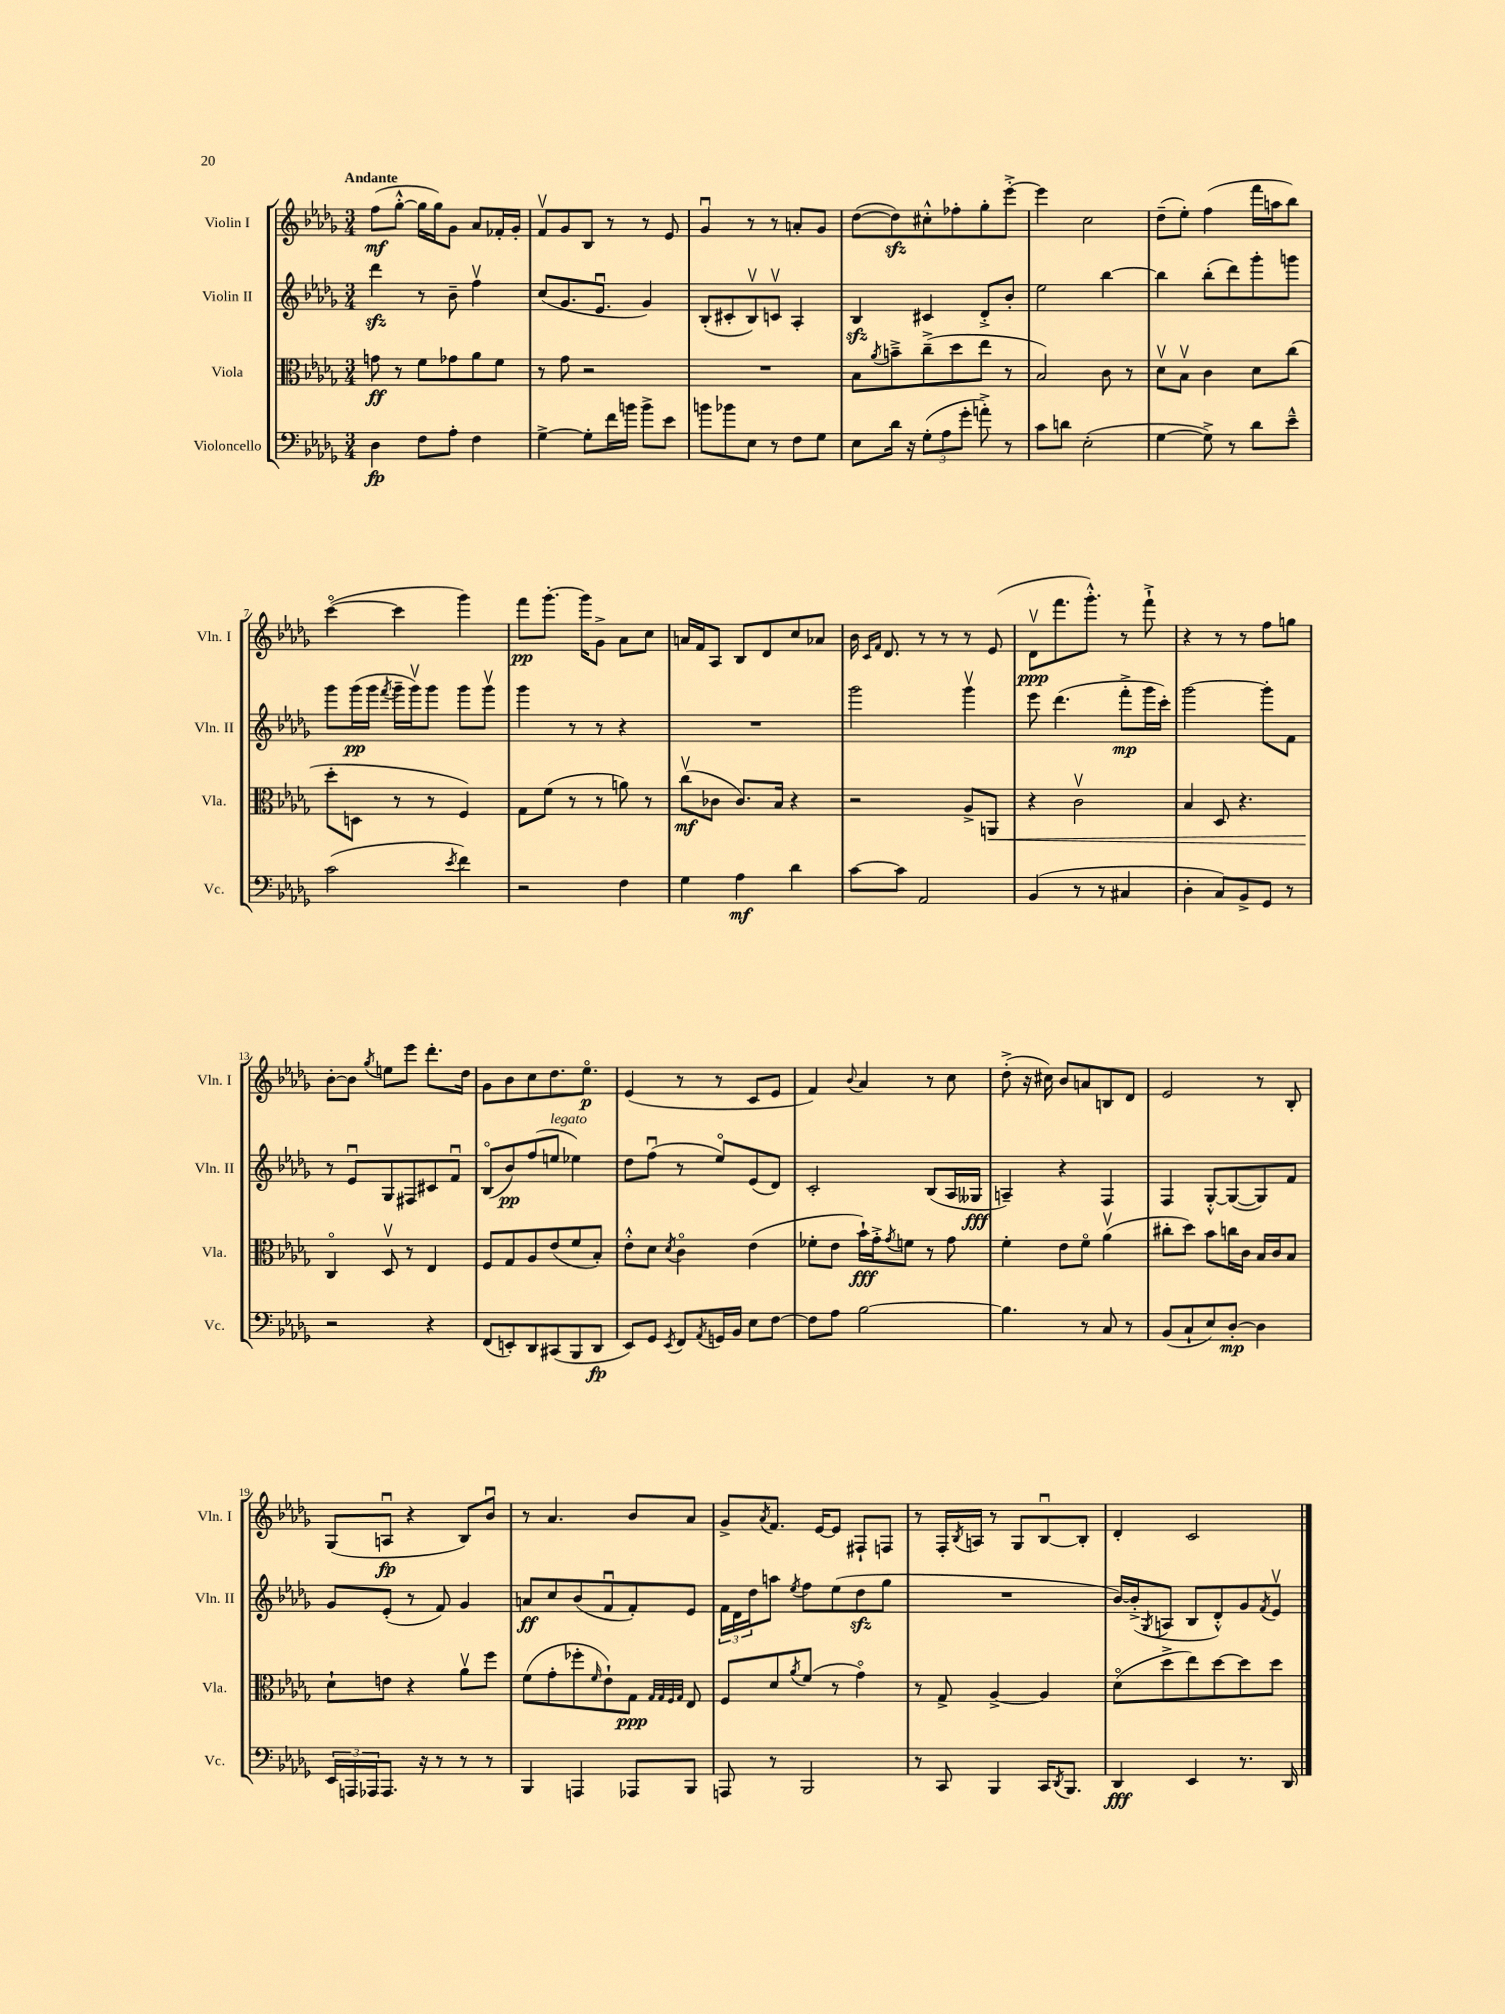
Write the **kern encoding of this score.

**kern	**dynam	**kern	**dynam	**kern	**dynam	**kern	**dynam
*part4	*part4	*part3	*part3	*part2	*part2	*part1	*part1
*staff4	*staff4	*staff3	*staff3	*staff2	*staff2	*staff1	*staff1
*I"Violoncello	*	*I"Viola	*	*I"Violin II	*	*I"Violin I	*
*I'Vc.	*	*I'Vla.	*	*I'Vln. II	*	*I'Vln. I	*
*clefF4	*	*clefC3	*	*clefG2	*	*clefG2	*
*k[b-e-a-d-g-]	*	*k[b-e-a-d-g-]	*	*k[b-e-a-d-g-]	*	*k[b-e-a-d-g-]	*
*M3/4	*	*M3/4	*	*M3/4	*	*M3/4	*
=1	=1	=1	=1	=1	=1	=1	=1
!	!	!	!	!	!	!LO:TX:a:B:t=Andante	!
4D-\	fp	8gn\	ff	4ddd-zz\	.	(8ff\L	mf
.	.	8r	.	.	.	[8gg-'^^\J	.
8F\L	.	8f\L	.	8r	.	16gg-\LL]	.
.	.	.	.	.	.	16gg-\J)	.
8A-'\J	.	8g-X\	.	8b-~\	.	8g-\J	.
4F\	.	8a-\	.	4ffv\	.	8a-/L	.
.	.	8f\J	.	.	.	16f-X'/L	.
.	.	.	.	.	.	16g-'/JJ	.
=2	=2	=2	=2	=2	=2	=2	=2
[4G-^\	.	8r	.	(8cc/L	.	8fv/L	.
.	.	8g-\	.	8.g-/	.	8g-/	.
8G-'\L]	.	2r	.	.	.	8B-/J	.
.	.	.	.	8.e-u/J	.	.	.
16f\L	.	.	.	.	.	8r	.
16bn\JJ	.	.	.	.	.	.	.
8b^\L	.	.	.	4g-/)	.	8r	.
8e-\J	.	.	.	.	.	8e-/	.
=3	=3	=3	=3	=3	=3	=3	=3
8bn\L	.	2.r	.	(8B-'/L	.	4g-u/	.
8b-X\	.	.	.	8c#X'/	.	.	.
8E-\J	.	.	.	8B-v/)	.	8r	.
8r	.	.	.	8cnv/J	.	8r	.
8F\L	.	.	.	4A-'/	.	8an'/L	.
8G-\J	.	.	.	.	.	8g-/J	.
=4	=4	=4	=4	=4	=4	=4	=4
8E-\L	.	8B-\L	.	4B-zz/	.	([8dd-\L	.
.	.	8qa-/	.	.	.	.	.
16d-\Jk	.	8bn~^\	.	.	.	8dd-zz\])	.
16r	.	.	.	.	.	.	.
(12G-'\L	.	(8cc~^\	.	4c#X/	.	8cc#X'^^\	.
12A-\	.	.	.	.	.	.	.
.	.	8dd-\	.	.	.	8ff-X'\	.
12g-'\J	.	.	.	.	.	.	.
8an'^\)	.	8ee-\J	.	8d-'^/L	.	8gg-'\	.
8r	.	8r	.	8b-'/J	.	[8eee-'^\J	.
=5	=5	=5	=5	=5	=5	=5	=5
8c\L	.	2B-/)	.	2ee-\	.	4eee-\]	.
8dn\J	.	.	.	.	.	.	.
(2E-'\	.	.	.	.	.	2cc\	.
.	.	8c\	.	[4bb-\	.	.	.
.	.	8r	.	.	.	.	.
=6	=6	=6	=6	=6	=6	=6	=6
[4G-\	.	8d-v\L	.	4bb-\]	.	(8dd-~\L	.
.	.	8B-v\J	.	.	.	8ee-'\J)	.
8G-^\])	.	4c\	.	(8bb-'\L	.	(4ff\	.
8r	.	.	.	8ddd-\)	.	.	.
8d-\L	.	8d-\L	.	8ggg-'\	.	16fff\LL	.
.	.	.	.	.	.	16aan\J	.
8e-~^^\J	.	(8cc\J	.	8gggn\J	.	8bb-\J)	.
!!LO:LB:g=z
=7	=7	=7	=7	=7	=7	=7	=7
(2c\	.	8dd-'\L	.	8ggg-\L	.	([4ccc\	.
.	.	8Dn\J	.	(16ggg-\L	pp	.	.
.	.	.	.	16ggg-\JJ	.	.	.
.	.	.	.	8qfff/	.	.	.
.	.	8r	.	16ggg-~\LL	.	4ccc\]	.
.	.	.	.	16ggg-v\J)	.	.	.
.	.	8r	.	8ggg-\J	.	.	.
8qe-/	.	.	.	.	.	.	.
4f\)	.	4F/)	.	8ggg-\L	.	4ggg-\)	.
.	.	.	.	8ggg-v\J	.	.	.
=8	=8	=8	=8	=8	=8	=8	=8
2r	.	8G-\L	.	4ggg-\	.	8fff\L	pp
.	.	(8f\J	.	.	.	[8.ggg-'\J	.
.	.	8r	.	8r	.	.	.
.	.	.	.	.	.	16ggg-\KL]	.
.	.	8r	.	8r	.	8g-^\J	.
4F\	.	8an\)	.	4r	.	8a-\L	.
.	.	8r	.	.	.	8cc\J	.
=9	=9	=9	=9	=9	=9	=9	=9
4G-\	.	(8ccv\L	mf	2.r	.	16an/LL	.
.	.	.	.	.	.	16f/J	.
.	.	8c-X\J	.	.	.	8A-/J	.
4A-\	mf	8.c-/L)	.	.	.	8B-/L	.
.	.	.	.	.	.	8d-/	.
.	.	16B-/Jk	.	.	.	.	.
4d-\	.	4r	.	.	.	8cc/	.
.	.	.	.	.	.	8a-X/J	.
=10	=10	=10	=10	=10	=10	=10	=10
[8c\L	.	2r	.	2ggg-\	.	16b-\	.
.	.	.	.	.	.	16qqc/LL	.
.	.	.	.	.	.	16qqf/JJ	.
.	.	.	.	.	.	8.d-/	.
8c\J]	.	.	.	.	.	.	.
2AA-/	.	.	.	.	.	8r	.
.	.	.	.	.	.	8r	.
.	.	8A-^/L	.	4ggg-v\	.	8r	.
!	!	!	!LO:HP:b	!	!	!	!
.	.	8AAn/J	<	.	.	(8e-/	.
=11	=11	=11	=11	=11	=11	=11	=11
(4BB-/	.	4r	.	8eee-\	.	8d-v\L	ppp
.	.	.	.	(4.ddd-\	.	8.fff\	.
8r	.	2cv\	.	.	.	.	.
.	.	.	.	.	.	8.ggg-'^^\J)	.
8r	.	.	.	.	.	.	.
4C#X/	.	.	.	8fff'^\L	mp	8r	.
.	.	.	.	16ggg-\L	.	8fff`^\	.
.	.	.	.	16ccc'\JJ)	.	.	.
=12	=12	=12	=12	=12	=12	=12	=12
4D-'\	.	4B-/	.	[2ggg-\	.	4r	.
8C/L)	.	8D-/	.	.	.	8r	.
8BB-^/	.	4.r	.	.	.	8r	.
8GG-/J	.	.	.	8ggg-'\L]	.	8ff\L	.
8r	.	.	.	8f\J	.	8ggn\J	.
!!LO:LB:g=z
=13	=13	=13	=13	=13	=13	=13	=13
2r	.	4C/	.	8r	.	[8b-'\L	.
.	.	.	.	8e-u/L	.	8b-\J]	.
.	.	.	.	.	.	8qgg-/	.
.	.	8D-v/	[	8G-/	.	8een\L	.
.	.	8r	.	8F#X/	.	8eee-\J	.
4r	.	4E-/	.	8c#X/	.	8.ddd-'\L	.
.	.	.	.	8fu/J	.	.	.
.	.	.	.	.	.	16dd-\Jk	.
=14	=14	=14	=14	=14	=14	=14	=14
(8FF/L	.	8F/L	.	(8B-/L	.	8g-\L	.
8EEn'/)	.	8G-/	.	8b-/)	pp	8b-\	.
8DD-/	.	8A-/	.	(8ff/	.	8cc\	.
!	!	!	!	!LO:TX:a:i:t=legato	!	!	!
(8CC#X/	.	(8e-/	.	8een/J	.	8.dd-\	.
8BBB-/	.	8f/	.	4ee-X\)	.	.	.
.	.	.	.	.	.	8.ee-\J	p
8DD-/J	fp	8B-'/J)	.	.	.	.	.
=15	=15	=15	=15	=15	=15	=15	=15
8EE-/L)	.	8e-'^^\L	.	8dd-\L	.	(4e-/	.
8GG-/J	.	8d-\J	.	(8ffu\J	.	.	.
8qEE-/	.	8qd-/	.	.	.	.	.
8FF/L	.	4c\	.	8r	.	8r	.
8qAA-/	.	.	.	.	.	.	.
16GGn/L	.	.	.	8ee-/L)	.	8r	.
16BB-/JJ	.	.	.	.	.	.	.
8E-\L	.	(4e-\	.	(8e-/	.	8c/L	.
[8F\J	.	.	.	8d-/J)	.	8e-/J	.
=16	=16	=16	=16	=16	=16	=16	=16
8F\L]	.	8f-X'\L	.	2c'/	.	4f/)	.
8A-\J	.	8e-\J	.	.	.	.	.
.	.	.	.	.	.	8qqb-/	.
[2B-\	.	16b-`\LL)	fff	.	.	4a-/	.
.	.	16g-'^\J	.	.	.	.	.
.	.	8qg-/	.	.	.	.	.
.	.	8fn\J	.	.	.	.	.
.	.	8r	.	(8B-/L	.	8r	.
.	.	8g-\	.	16A-/L	.	8cc\	.
.	.	.	.	16G--X/JJ	fff	.	.
=17	=17	=17	=17	=17	=17	=17	=17
4.B-\]	.	4f'\	.	4An~/)	.	(8dd-'^\	.
.	.	.	.	.	.	16r	.
.	.	.	.	.	.	16cc#X\)	.
.	.	8e-\L	.	4r	.	8b-/L	.
8r	.	8f\J	.	.	.	8an/	.
8C/	.	(4a-v\	.	4F/	.	8Bn/	.
8r	.	.	.	.	.	8d-/J	.
=18	=18	=18	=18	=18	=18	=18	=18
(8BB-/L	.	8cc#X'\L	.	4F/	.	2e-/	.
8C`/	.	8dd-\J)	.	.	.	.	.
8E-/)	.	8b-\L	.	[8G-'^^/L	.	.	.
[8D-'/J	mp	16ccn\L	.	(8G-/_	.	.	.
.	.	16c\JJ	.	.	.	.	.
4D-\]	.	16B-/LL	.	8G-/])	.	8r	.
.	.	16c/J	.	.	.	.	.
.	.	8B-/J	.	8f/J	.	8B-'/	.
!!LO:LB:g=z
=19	=19	=19	=19	=19	=19	=19	=19
24EE-/LL	.	8d-`\L	.	8g-/L	.	(8G-/L	.
24AAAn/	.	.	.	.	.	.	.
24AAA-X/J	.	.	.	.	.	.	.
8.AAA-/J	.	8en\J	.	(8e-'/J	.	8Anu/J	fp
.	.	4r	.	8r	.	4r	.
16r	.	.	.	.	.	.	.
8r	.	.	.	8f/)	.	.	.
8r	.	8a-v\L	.	4g-/	.	8B-/L)	.
8r	.	8ff\J	.	.	.	8b-u/J	.
=20	=20	=20	=20	=20	=20	=20	=20
4BBB-/	.	(8f\L	.	8an/L	ff	8r	.
.	.	8g-'\	.	8cc/	.	4.a-/	.
4AAAn/	.	8ff-X'\	.	(8b-/	.	.	.
.	.	16qqf/	.	.	.	.	.
.	.	8e-`\)	.	8fu/	.	.	.
8AAA-X/L	.	8G-\J	ppp	8f'/)	.	8b-/L	.
.	.	32qqG-/LLL	.	.	.	.	.
.	.	32qqG-/	.	.	.	.	.
.	.	32qqF/	.	.	.	.	.
.	.	32qqG-/JJJ	.	.	.	.	.
8BBB-/J	.	8E-/	.	8e-/J	.	8a-/J	.
=21	=21	=21	=21	=21	=21	=21	=21
8AAAn/	.	8F/L	.	24f\LL	.	8g-^/L	.
.	.	.	.	24d-\	.	.	.
.	.	.	.	24dd-\J	.	.	.
.	.	.	.	.	.	8qa-/	.
8r	.	8d-/	.	8aan\J	.	8.f/J	.
.	.	8qa-/	.	8qee-/	.	.	.
2BBB-/	.	(8f/J	.	8ff\L	.	.	.
.	.	.	.	.	.	[16e-/KL	.
.	.	8r	.	(8ee-\	.	8e-/J]	.
.	.	4g-\)	.	8dd-zz\	.	8F#X`/L	.
.	.	.	.	8gg-\J	.	8Fn/J	.
=22	=22	=22	=22	=22	=22	=22	=22
8r	.	8r	.	2.r	.	8r	.
8CC/	.	8G-^/	.	.	.	16F'/LL	.
.	.	.	.	.	.	8qB-/	.
.	.	.	.	.	.	16An/JJ	.
4BBB-/	.	[4A-^/	.	.	.	8r	.
.	.	.	.	.	.	8G-/L	.
16CC/KL	.	4A-/]	.	.	.	[8B-u/	.
8qDD-/	.	.	.	.	.	.	.
8.BBB-/J	.	.	.	.	.	.	.
.	.	.	.	.	.	8B-'/J]	.
=23	=23	=23	=23	=23	=23	=23	=23
4DD-/	fff	(8d-\L	.	[16b-/LL)	.	4d-'/	.
.	.	.	.	(16b-'^/J]	.	.	.
.	.	.	.	8qG-/	.	.	.
.	.	8dd-^\	.	8An/J	.	.	.
4EE-/	.	8ee-\)	.	8B-/L	.	2c/	.
.	.	[8dd-\	.	8d-'^^/)	.	.	.
8.r	.	8dd-\]	.	8g-/	.	.	.
.	.	.	.	8qf/	.	.	.
.	.	8dd-\J	.	8e-v/J	.	.	.
16DD-/	.	.	.	.	.	.	.
==	==	==	==	==	==	==	==
*-	*-	*-	*-	*-	*-	*-	*-
